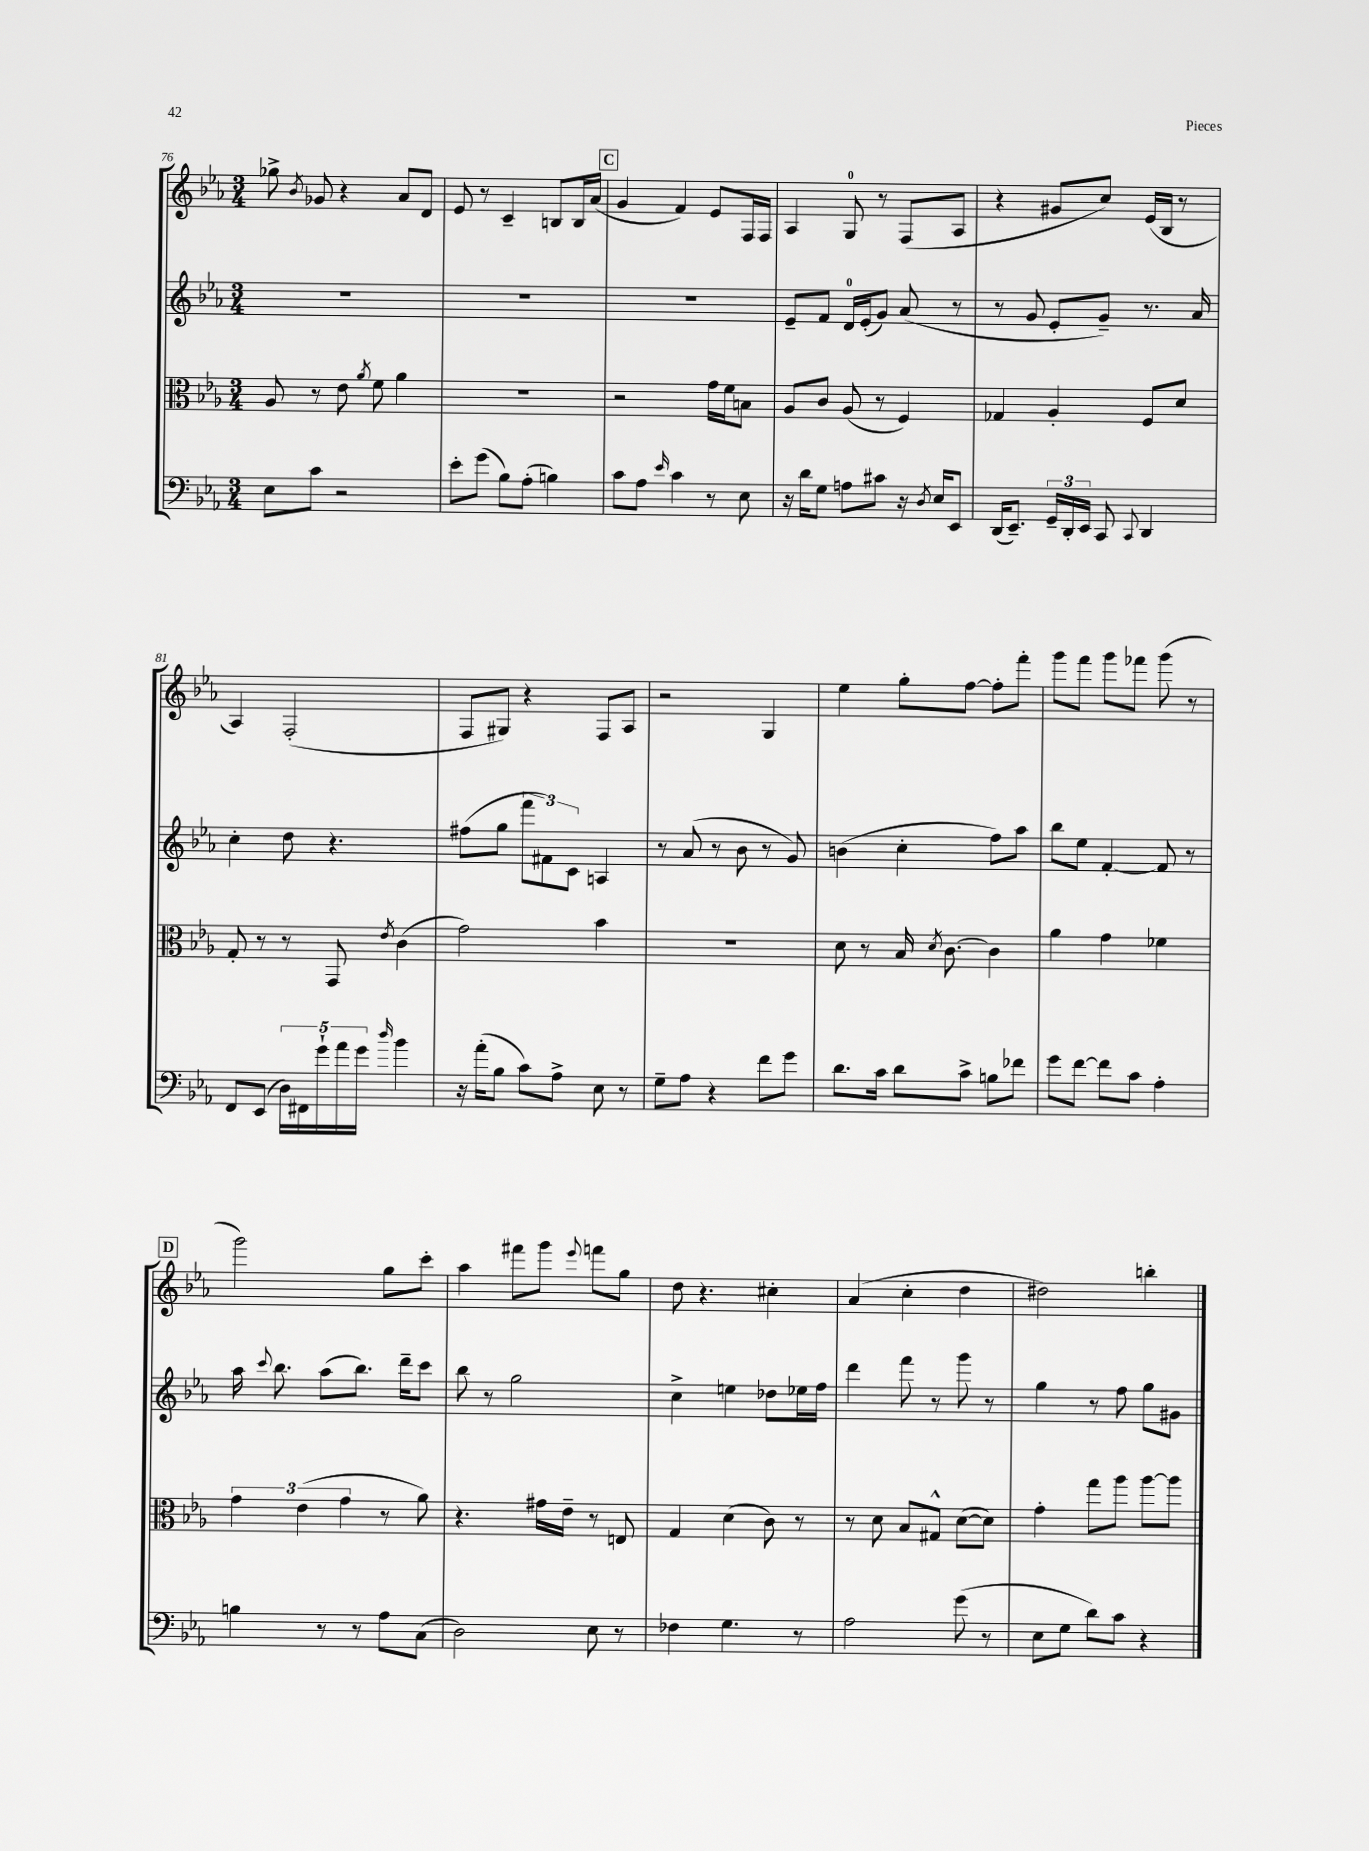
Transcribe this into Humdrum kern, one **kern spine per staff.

**kern	**kern	**kern	**kern
*part4	*part3	*part2	*part1
*staff4	*staff3	*staff2	*staff1
*clefF4	*clefC3	*clefG2	*clefG2
*k[b-e-a-]	*k[b-e-a-]	*k[b-e-a-]	*k[b-e-a-]
*M3/4	*M3/4	*M3/4	*M3/4
=76	=76	=76	=76
8E-\L	8A-/	2.r	8gg-X^\
.	.	.	8qb-/
8c\J	8r	.	8g-X/
2r	8e-\	.	4r
.	8qa-/	.	.
.	8f\	.	.
.	4a-\	.	8a-/L
.	.	.	8d/J
=77	=77	=77	=77
8e-'\L	2.r	2.r	8e-/
(8g\J	.	.	8r
8B-\L)	.	.	4c~/
(8A-'\J	.	.	.
4Bn\)	.	.	8Bn/L
.	.	.	16B/L
.	.	.	(16a-/JJ
!!LO:REH:place=s1:t=C
=78	=78	=78	=78
8c\L	2r	2.r	4g/
8A-\J	.	.	.
16qqe-/	.	.	.
4c\	.	.	4f/)
8r	16g\LL	.	8e-/L
.	16f\J	.	.
8E-\	8Bn\J	.	16F/L
.	.	.	16F/JJ
=79	=79	=79	=79
16r	8A-/L	8e-~/L	4A-/
16d\KL	.	.	.
8G\J	8c/J	8f/J	.
8An\L	(8A-/	16d/LL	8G/
.	.	(16e-'/J	.
8c#X\J	8r	8g/J)	8r
16r	4F/)	(8a-/	(8F/L
8qD/	.	.	.
16E-/KL	.	.	.
8EE-/J	.	8r	8A-/J
=80	=80	=80	=80
(16DD/KL	4G-X/	8r	4r
8.EE-~/J)	.	.	.
.	.	8g/	.
24GG~/LL	4A-'/	8e-'/L	8g#X/L
24DD'/	.	.	.
24EE-/JJ	.	.	.
8CC/	.	8g~/J)	8cc/J)
8qqCC/	.	.	.
4DD/	8F/L	8.r	(16e-/LL
.	.	.	16B-/JJ
.	8d/J	.	8r
.	.	16a-/	.
!!LO:LB:g=z
=81	=81	=81	=81
8FF/L	8G'/	4cc'\	4A-/)
(8EE-/J	8r	.	.
20D\LL)	8r	8dd\	(2F'/
20FF#X\	.	.	.
20g`\	.	.	.
.	8GG/	4.r	.
20a-\	.	.	.
20g\JJ	.	.	.
16qqdd/	8qe-/	.	.
4b-\	(4c\	.	.
=82	=82	=82	=82
16r	2g\)	(8ff#X\L	8F/L
(16a-'\KL	.	.	.
8B-\J	.	8gg\J	8G#X/J)
8c\L)	.	12fff\L	4r
.	.	12f#X\)	.
8A-^\J	.	.	.
.	.	12c\J	.
8E-\	4b-\	4An/	8F/L
8r	.	.	8A-/J
=83	=83	=83	=83
8G~\L	2.r	8r	2r
8A-\J	.	(8a-/	.
4r	.	8r	.
.	.	8b-\	.
8f\L	.	8r	4G/
8g\J	.	8g/)	.
=84	=84	=84	=84
8.d\L	8d\	(4bn\	4ee-\
.	8r	.	.
16c\Jk	.	.	.
8d\L	16B-/	4cc'\	8gg'\L
.	8qd/	.	.
.	[8.c\	.	.
8c^\J	.	.	[8ff\J
8Bn\L	4c\]	8ff\L)	8ff'\L]
8f-X\J	.	8aa-\J	8fff'\J
=85	=85	=85	=85
8g\L	4a-\	8bb-\L	8ggg\L
[8f\J	.	8ee-\J	8fff\J
8f\L]	4g\	[4f'/	8ggg\L
8c\J	.	.	8fff-X\J
4A-'\	4f-X\	8f/]	(8ggg\
.	.	8r	8r
!!LO:LB:g=z
!!LO:REH:place=s1:t=D
=86	=86	=86	=86
4Bn\	6g\	16aa-\	2ggg\)
.	.	8qqccc/	.
.	.	8.bb-\	.
.	(6e-\	.	.
8r	.	(8aa-\L	.
.	6g\	.	.
8r	.	8.bb-\J)	.
8A-\L	8r	.	8gg\L
.	.	16ddd~\KL	.
(8C\J	8a-\)	8ccc\J	8ccc'\J
=87	=87	=87	=87
2D\)	4.r	8bb-\	4aa-\
.	.	8r	.
.	.	2gg\	8fff#X\L
.	16g#X\LL	.	8ggg\J
.	16e-~\JJ	.	.
.	.	.	8qqeee-/
8E-\	8r	.	8fffn\L
8r	8En/	.	8gg\J
=88	=88	=88	=88
4F-X\	4G/	4cc^\	8dd\
.	.	.	4.r
4.G\	(4d\	4een\	.
.	8c\)	8dd-X\L	4cc#X'\
8r	8r	16ee-X\L	.
.	.	16ff\JJ	.
=89	=89	=89	=89
2A-\	8r	4ddd\	(4a-/
.	8d\	.	.
.	8B-/L	8fff\	4cc'\
.	8G#X^^/J	8r	.
(8g\	([8d\L	8ggg\	4dd\
8r	8d\J])	8r	.
=90	=90	=90	=90
8E-\L	4g'\	4gg\	2dd#X\)
8G\J	.	.	.
8d\L)	8gg\L	8r	.
8c\J	8aa-\J	8ff\	.
4r	[8aa-\L	8gg\L	4bbn'\
.	8aa-\J]	8g#X\J	.
==	==	==	==
*-	*-	*-	*-
